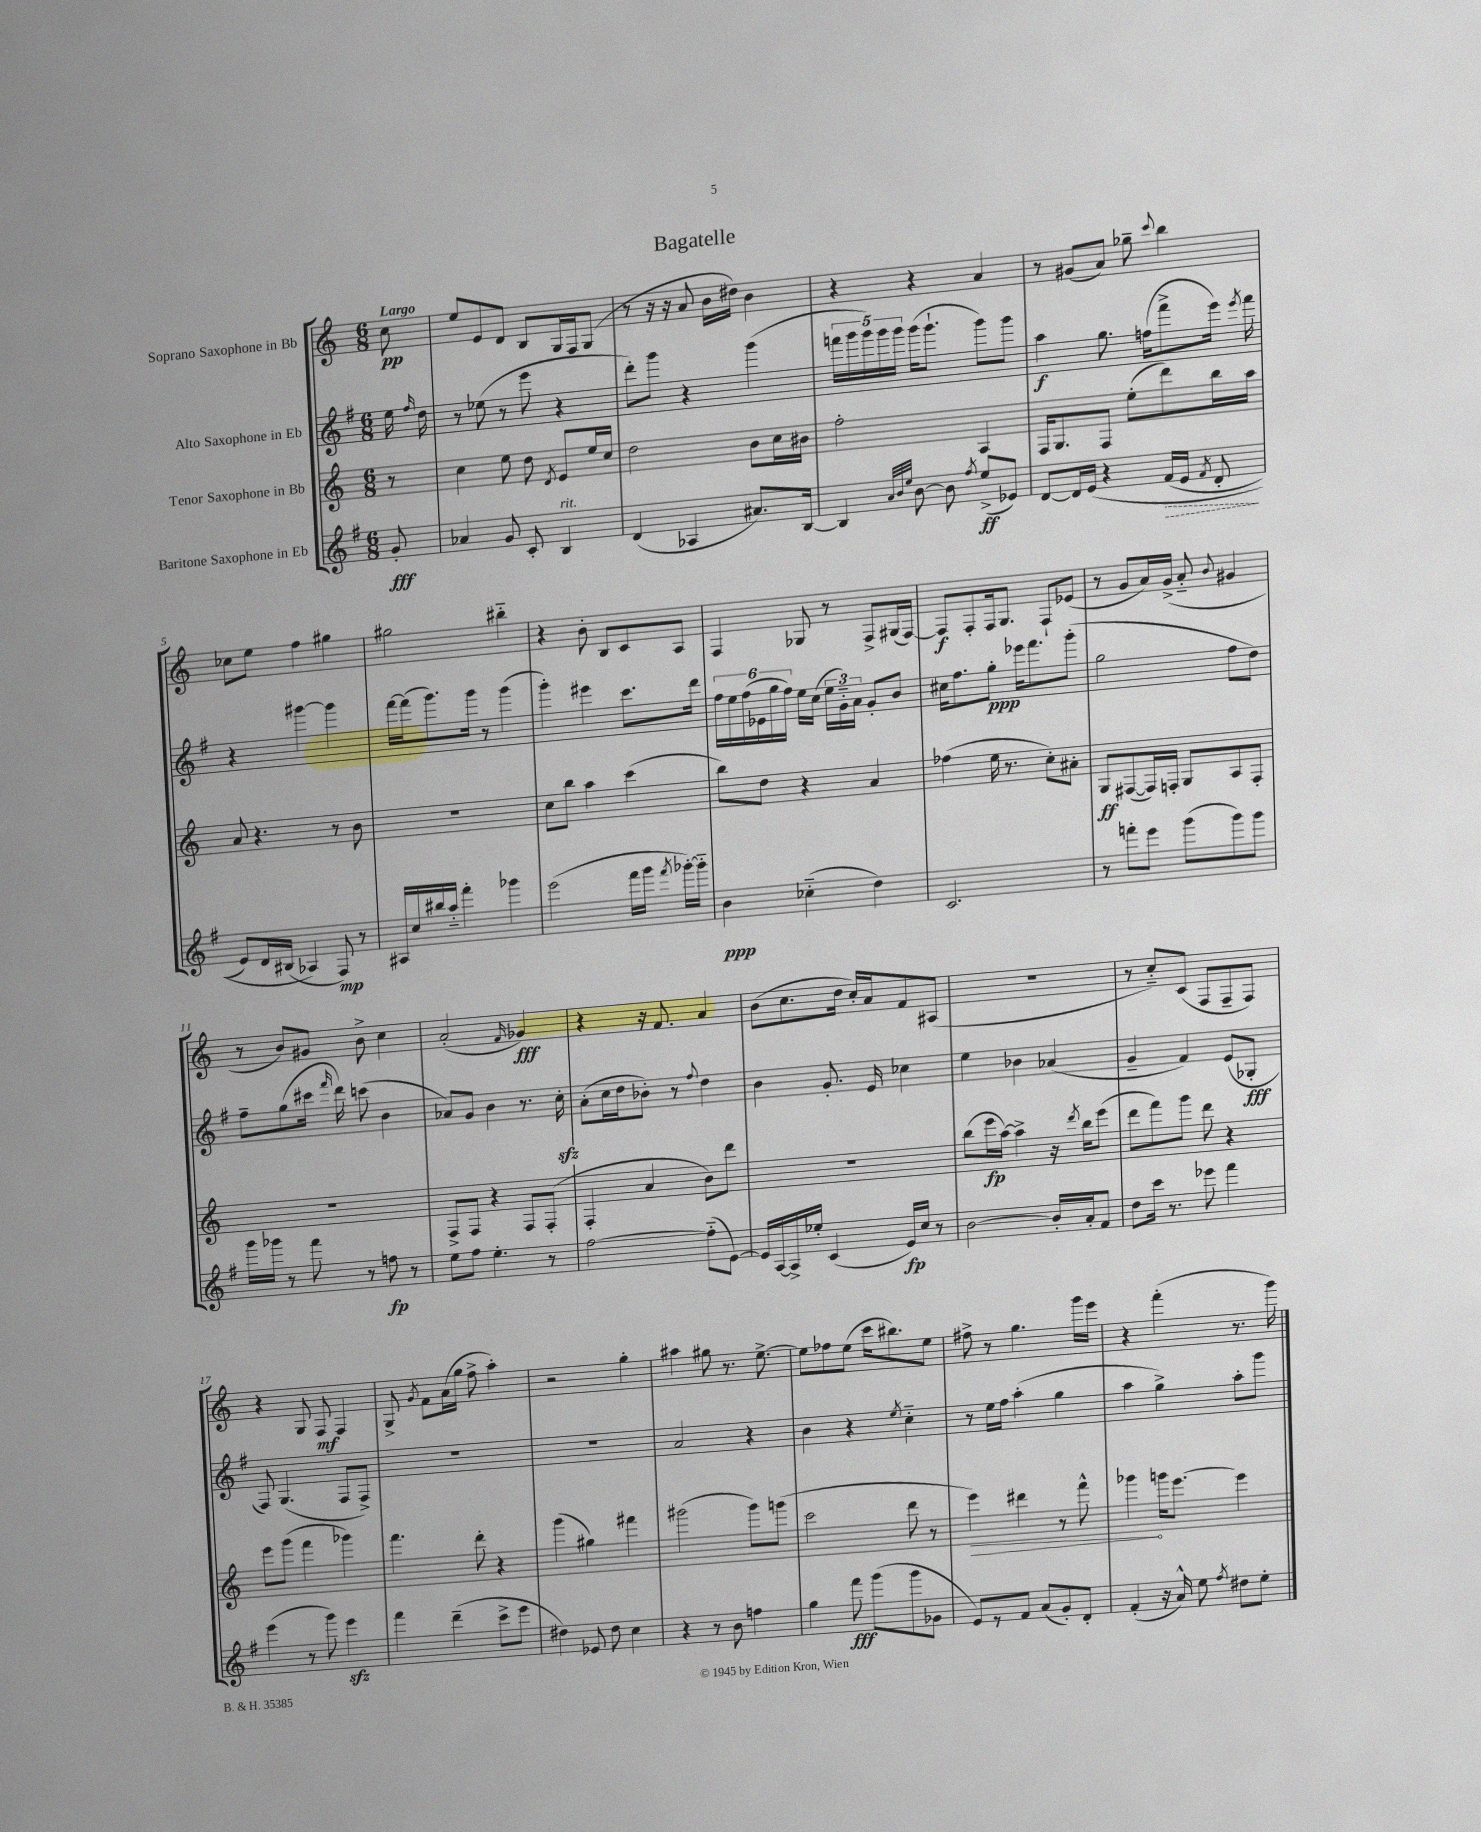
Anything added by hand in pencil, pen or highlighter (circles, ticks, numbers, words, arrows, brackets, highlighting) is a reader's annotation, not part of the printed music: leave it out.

**kern	**kern	**kern	**kern
*staff4	*staff3	*staff2	*staff1
*clefG2	*clefG2	*clefG2	*clefG2
*k[f#]	*k[]	*k[f#]	*k[]
*M6/8	*M6/8	*M6/8	*M6/8
8g'	8r	16ee	8cc
.	.	16qqff#	.
.	.	16dd	.
=	=	=	=
4a-	4cc	8r	8ee
.	.	(8ee-	8e
8g	8ee	8r	8d
8c'	8dd	8eee	8B
.	8qd	.	.
4B	8e	4r	16G
.	.	.	16F
.	16ee	.	(8G
.	16cc	.	.
=	=	=	=
(4d	2dd	8ddd')	8r
.	.	8ggg	16r
.	.	.	16r
4A-	.	4r	8a
.	.	.	16b
.	.	.	16dd#)
8.a#)	8b	(4ggg	4b
.	16cc	.	.
[16B	16b#	.	.
=	=	=	=
4B]	2ff'	20fff	4r
.	.	20ggg	.
.	.	20ggg)	.
.	.	20ggg	.
.	.	20ggg	.
32qqa	.	.	.
32qqb	.	.	.
32qqee	.	.	.
[8b	.	(16ggg	4r
.	.	8.ggg`	.
8b]	.	.	.
8qff#	.	.	.
(8ee^	4A	8ggg)	4a
8e-)	.	8ggg	.
=	=	=	=
[8d	16F	4aa	8r
.	8.G	.	.
16d]	.	.	(8g#
&(16e	.	.	.
4r	8F	8.gg	8a)
.	(8ee'	.	8gg-~
.	.	(16ff	.
.	.	.	8qqccc
(16f#	8ddd)	8fff#^	4bb
16e	.	.	.
8qf#	.	.	.
8d'	16bb	16eee)	.
.	.	8qeee	.
.	16aa	16fff#	.
=	=	=	=
8e)	8a	4r	8cc-
16d	4.r	.	8ee
(16B#	.	.	.
4A-&)	.	[4ggg#	4ff
8F#)	8r	4ggg#]	4gg#
8r	8b	.	.
=	=	=	=
16A#	2.r	[16fff#	2gg#
16cc	.	(16fff#]	.
16bb#	.	8.ggg)	.
16aa'~	.	.	.
4fff#'	.	.	.
.	.	16ggg	.
.	.	8r	.
4ggg-	.	(4ggg	4bb#'~
=	=	=	=
(2eee	8cc	4ggg')	4r
.	8bb	.	.
.	4aa	4eee#	8b'
.	.	.	8B
16fff#	(4ccc	8.ccc	8c
16ggg	.	.	.
8qfff#	.	.	.
[16ggg-')	.	.	8A
16ggg-'~]	.	16ddd	.
=	=	=	=
4b	8bb)	24ff#	4F
.	.	24ee	.
.	.	(24ff#	.
.	8dd	24e-	.
.	.	24gg	.
.	.	24ff#)	.
(4cc-'~	4r	16ee	8G-
.	.	(16cc	.
.	.	24ee	8r
.	.	24g'~)	.
.	.	24a	.
4dd)	4a	8g'	8F^
.	.	8b	(16G#
.	.	.	[16F)
=	=	=	=
2.c	(4ff-	16cc#	8F]
.	.	8.ff#	.
.	.	.	8F'
.	16ee	8gg'	16F
.	8.r	.	8.G
.	.	16eee-	.
.	.	8.fff#	.
.	8cc')	.	8F`
.	8a#'	(8ggg'	(8e-
=	=	=	=
8r	8G	2gg	8r
8fff'	([8F#	.	8g
8eee	16F#])	.	16a)
.	16F'	.	(16g^
(8ggg	8G	.	8a'~
.	.	.	8qqb
8ggg)	8A	8ff#	4g#
8ggg	8F'	8dd)	.
=	=	=	=
16ggg	2.r	8ff#~	8r
16ggg-	.	.	.
8r	.	(8gg	8b)
8fff#	.	16ccc#	8g#
.	.	16qqfff#	.
.	.	16ddd)	.
8r	.	(8ccc	8b^
8ff	.	4b	4cc
8r	.	.	.
=	=	=	=
8ee	8F^	8a-)	(2a'
8ff#	8F	8g	.
4.ee'	4r	4b	.
.	.	.	16qqf
.	8F	8.r	4g-)
8r	(8F'	.	.
.	.	16cc'	.
=	=	=	=
[2ff#	4F'	(8a'	4r
.	.	16cc	.
.	.	16dd	.
.	4a	8b-')	16r
.	.	.	8.f
.	.	8r	.
.	.	8qqff#	.
(8ff#'~]	8b)	4dd	4a
[8e)	8ddd	.	.
=	=	=	=
16e]	2.r	4b	(8b
[16A	.	.	.
16A^]	.	.	8.cc
16ee-'	.	.	.
(4c	.	8.g'	.
.	.	.	16dd
.	.	.	16cc')
.	.	16e	16a
16e)	.	4cc-	8f
16cc	.	.	.
8r	.	.	(8A#
=	=	=	=
[2b	(8bb	4ee	2.r
.	16eee	.	.
.	[16aa)	.	.
.	4aa^]	4b-	.
16b']	16r	(4a-	.
.	8qddd	.	.
16a'	16bb	.	.
8f#	(8eee	.	.
=	=	=	=
8dd	8ddd	4g~	8r
16ccc	8fff)	.	8cc'~)
8.r	.	.	.
.	8ggg	4f#)	(8c
8eee-	8ddd	.	8F
4fff#	4r	(8e	8F~
.	.	8G-'	8F)
=	=	=	=
(4eee	8eee	8F#)	4r
.	(8ggg	(4.G	.
8r	4fff	.	8G
8ggg)	.	.	8F
4eee	4ggg-)	8F#	4F
.	.	8F#^)	.
=	=	=	=
4fff#	4.fff	2.r	8G^
.	.	.	8qg
.	.	.	8f
(4ddd~	.	.	(16a
.	.	.	16gg
.	8ddd'	.	8ff^
8ccc^	4r	.	4aa')
8eee	.	.	.
=	=	=	=
4dd#)	(4ggg	2.r	2r
8e-	4gg#)	.	.
8dd#	.	.	.
4cc	4fff#	.	4gg'
=	=	=	=
4r	(2ggg#	2a	4aa#
8r	.	.	8gg#
8b	.	.	8.r
4ff	8ggg#)	4r	.
.	.	.	[8.ee^
.	(8ggg	.	.
=	=	=	=
4gg	2ccc	4b	8ee]
.	.	.	8ff-
8fff#	.	4r	(8ee
(8ggg	.	.	16ccc
.	.	.	8.bb#)
.	.	8qee	.
8ggg	8ddd	4cc'~	.
8g-	8r	.	8ee
=	=	=	=
8e)	4eee)	8r	8ff#^
8r	.	16ee	8r
.	.	16ff#	.
8f#	4ddd#	(4aa'	4.gg
(8a	.	.	.
8g')	8r	4gg	.
8d'	8fff^^	.	16ggg
.	.	.	16eee
=	=	=	=
(4f#'	4ggg-	4aa	4r
16r	16ggg	4gg^)	(4fff'
16a^^)	[8.eee	.	.
8ee	.	.	.
8qff#	.	.	.
8dd#	4eee]	8aa'	8.r
8ee'	.	8ggg	.
.	.	.	16ggg)
==	==	==	==
*-	*-	*-	*-
